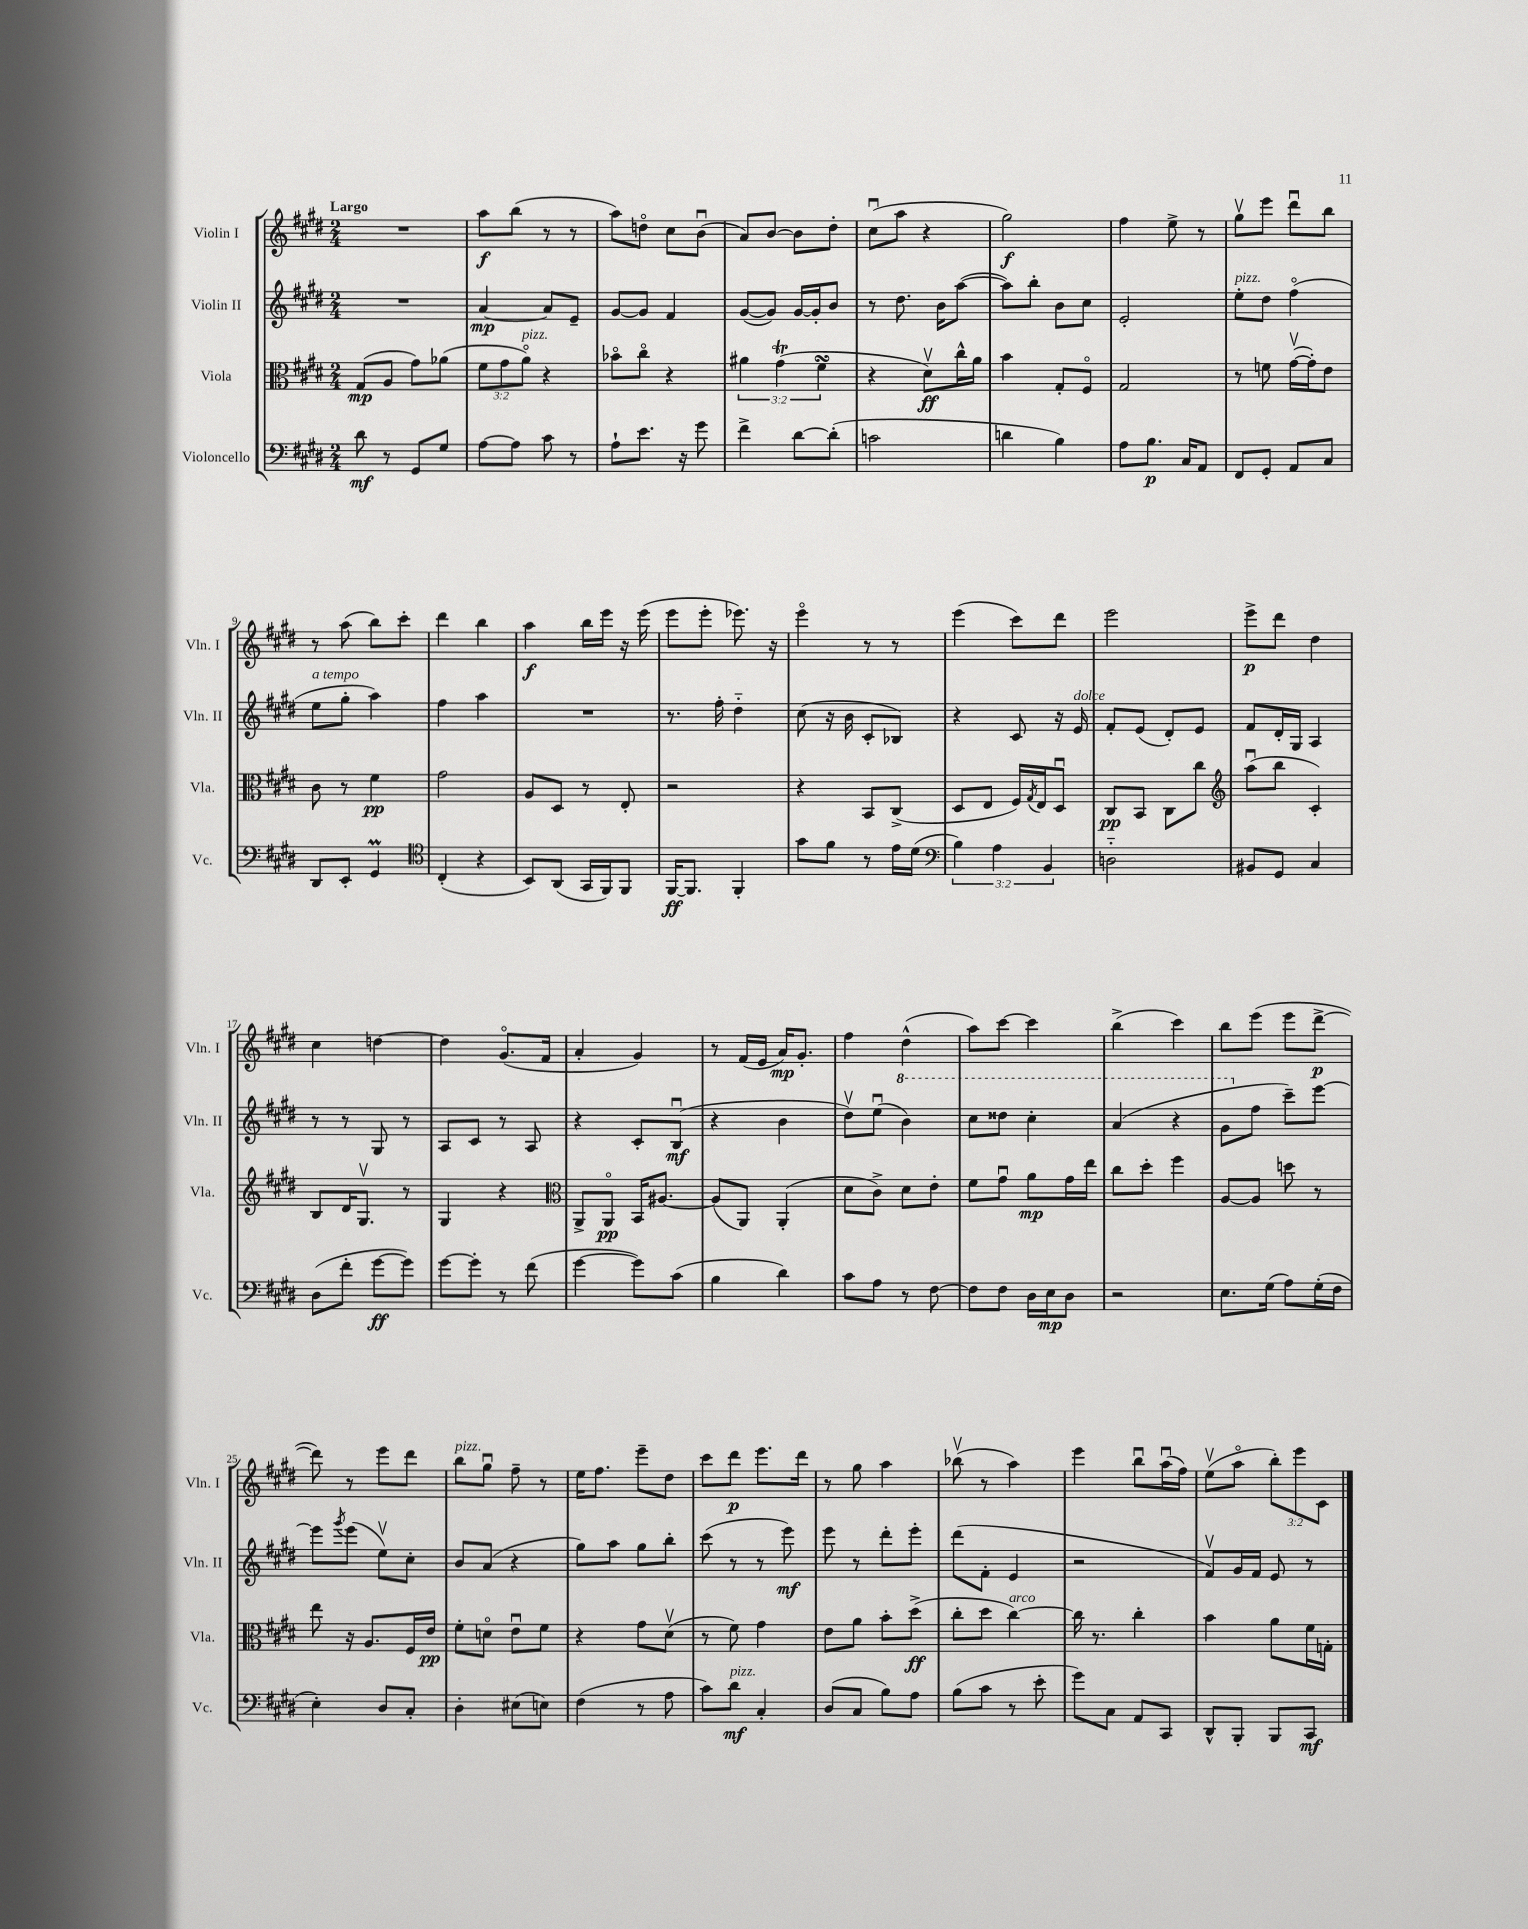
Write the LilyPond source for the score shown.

<<
\new StaffGroup <<
\new Staff = "s0" \with { instrumentName = "Violin I" shortInstrumentName = "Vln. I" } {
    \clef treble \key e \major \numericTimeSignature \time 2/4 \override Staff.TupletNumber.text = #tuplet-number::calc-fraction-text \tempo "Largo"
    R2 |
    a''8\f b''8( r8 r8 |
    a''8) d''8\flageolet cis''8 b'8\downbow( |
    a'8) b'8~ b'8 dis''8-. |
    cis''8\downbow( a''8 r4 |
    gis''2\f) |
    fis''4 e''8-> r8 |
    gis''8\upbow e'''8 dis'''8\downbow b''8 |
    r8 a''8( b''8) cis'''8-. |
    dis'''4 b''4 |
    a''4\f b''16 e'''16 r16 e'''16( |
    e'''8 e'''8-. ees'''8.) r16 |
    e'''4\flageolet r8 r8 |
    e'''4( cis'''8) dis'''8 |
    e'''2 |
    e'''8->\p dis'''8 dis''4 |
    cis''4 d''4~ |
    d''4 gis'8.\flageolet( fis'16 |
    a'4-. gis'4) |
    r8 fis'16( e'16 a'16\mp) gis'8.-. |
    fis''4 dis''4-^( |
    a''8) cis'''8~ cis'''4 |
    b''4->( cis'''4) |
    b''8 e'''8( e'''8 dis'''8~->\p |
    dis'''8) r8 e'''8 dis'''8 |
    b''8^\markup { \italic "pizz." } gis''8\downbow fis''8-- r8 |
    e''16 fis''8. e'''8-- dis''8 |
    cis'''8 dis'''8\p e'''8. dis'''16 |
    r8 gis''8 a''4 |
    bes''8\upbow( r8 a''4) |
    e'''4 b''8\downbow a''16\downbow( fis''16) |
    e''8\upbow( a''8\flageolet \tuplet 3/2 { b''8-.) e'''8 cis'8 } \bar "|." |
}
\new Staff = "s1" \with { instrumentName = "Violin II" shortInstrumentName = "Vln. II" } {
    \clef treble \key e \major \numericTimeSignature \time 2/4
    R2 |
    a'4~\mp a'8 e'8-- |
    gis'8~ gis'8 fis'4 |
    gis'8~( gis'8) gis'16~ gis'16-. b'8 |
    r8 dis''8. b'16 a''8~( |
    a''8) b''8-. b'8 cis''8 |
    e'2-. |
    e''8-.^\markup { \italic "pizz." } dis''8 fis''4\flageolet( |
    e''8^\markup { \italic "a tempo" } gis''8-. a''4) |
    fis''4 a''4 |
    R2 |
    r8. fis''16-. dis''4-_ |
    cis''8( r16 b'16 cis'8-. bes8) |
    r4 cis'8 r16 e'16^\markup { \italic "dolce" } |
    fis'8-. e'8( dis'8-.) e'8 |
    fis'8 dis'16-. gis16 a4 |
    r8 r8 gis8 r8 |
    a8 cis'8 r8 a8 |
    r4 cis'8-. b8\downbow\mf( |
    r4 b'4 |
    dis''8\upbow) e''8\downbow( \ottava #1 b''4) |
    cis'''8 disis'''8 cis'''4-. |
    a''4( r4 |
    gis''8 \ottava #0 fis''8 cis'''8--) e'''8~ |
    e'''8 \acciaccatura { gis'''8 } e'''8( e''8\upbow) cis''8-. |
    b'8 a'8( r4 |
    gis''8) a''8 gis''8 b''8-. |
    cis'''8( r8 r8 e'''8\mf) |
    e'''8 r8 dis'''8-. e'''8-. |
    dis'''8( fis'8-. e'4 |
    r2 |
    fis'8\upbow) gis'16 fis'16 e'8 r8 \bar "|." |
}
\new Staff = "s2" \with { instrumentName = "Viola" shortInstrumentName = "Vla." } {
    \clef alto \key e \major \numericTimeSignature \time 2/4 \override Staff.TupletNumber.text = #tuplet-number::calc-fraction-text
    gis8\mp( a8 gis'8) aes'8( |
    \tuplet 3/2 { fis'8 gis'8 a'8\flageolet^\markup { \italic "pizz." }) } r4 |
    bes'8\flageolet cis''8\flageolet r4 |
    \tuplet 3/2 { ais'4 gis'4\trill( fis'4\turn } |
    r4 dis'8\upbow\ff) cis''16-^ a'16 |
    b'4 gis8-. fis8\flageolet |
    gis2 |
    r8 f'8 gis'16~\upbow( gis'16-.) e'8 |
    cis'8 r8 fis'4\pp |
    gis'2 |
    a8 dis8 r8 e8-. |
    r2 |
    r4 b,8 cis8->( |
    dis8 e8 fis16) \acciaccatura { gis8 } e16 dis8\downbow |
    cis8\pp b,8 cis8 cis''8 |
    \clef treble a''8\downbow( b''8 cis'4-.) |
    b8 dis'16 gis8.\upbow r8 |
    gis4 r4 |
    \clef alto a,8-> a,8\flageolet\pp b,16 ais8.~ |
    ais8( a,8) a,4-.( |
    dis'8 cis'8->) dis'8 e'8-. |
    fis'8 gis'8\downbow a'8\mp gis'16 e''16 |
    cis''8 dis''8-. fis''4 |
    a8~ a8 d''8 r8 |
    e''8 r16 a8. fis16 e'16\pp |
    fis'8-. d'8\flageolet e'8\downbow fis'8 |
    r4 gis'8 dis'8\upbow( |
    r8 fis'8) gis'4 |
    e'8 a'8 b'8-. dis''8->\ff( |
    cis''8-. dis''8 cis''4~^\markup { \italic "arco" }) |
    cis''16 r8. cis''4-. |
    b'4 a'8 fis'16 g16-. \bar "|." |
}
\new Staff = "s3" \with { instrumentName = "Violoncello" shortInstrumentName = "Vc." } {
    \clef bass \key e \major \numericTimeSignature \time 2/4 \override Staff.TupletNumber.text = #tuplet-number::calc-fraction-text
    dis'8\mf r8 gis,8 gis8 |
    a8~ a8 cis'8 r8 |
    a8-! e'8. r16 gis'8 |
    fis'4-> dis'8~ dis'8-.( |
    c'2 |
    d'4 b4) |
    a8 b8.\p cis16 a,8 |
    fis,8 gis,8-. a,8 cis8 |
    dis,8 e,8-. gis,4\prall |
    \clef tenor cis4-.( r4 |
    b,8) a,8( gis,16 fis,16) fis,8 |
    fis,16~\ff fis,8. fis,4-. |
    gis'8 fis'8 r8 e'16 dis'16( |
    \clef bass \tuplet 3/2 { b4) a4 b,4 } |
    d2-_ |
    bis,8 gis,8 cis4 |
    dis8( fis'8-. gis'8~\ff gis'8) |
    gis'8~ gis'8-. r8 fis'8( |
    gis'4~ gis'8) cis'8( |
    b4 dis'4) |
    cis'8 a8 r8 fis8~ |
    fis8 fis8 dis16 e16\mp dis8 |
    r2 |
    e8. gis16( a8) gis16-.( fis16 |
    e4-.) dis8 cis8-. |
    dis4-. eis8( e8) |
    fis4( r8 a8 |
    cis'8) dis'8\mf^\markup { \italic "pizz." } cis4-. |
    dis8( cis8 b8) a8 |
    b8( cis'8 r8 e'8-. |
    gis'8) cis8 a,8 cis,8 |
    dis,8-^ b,,8-. b,,8 cis,8\mf \bar "|." |
}
>>
>>
